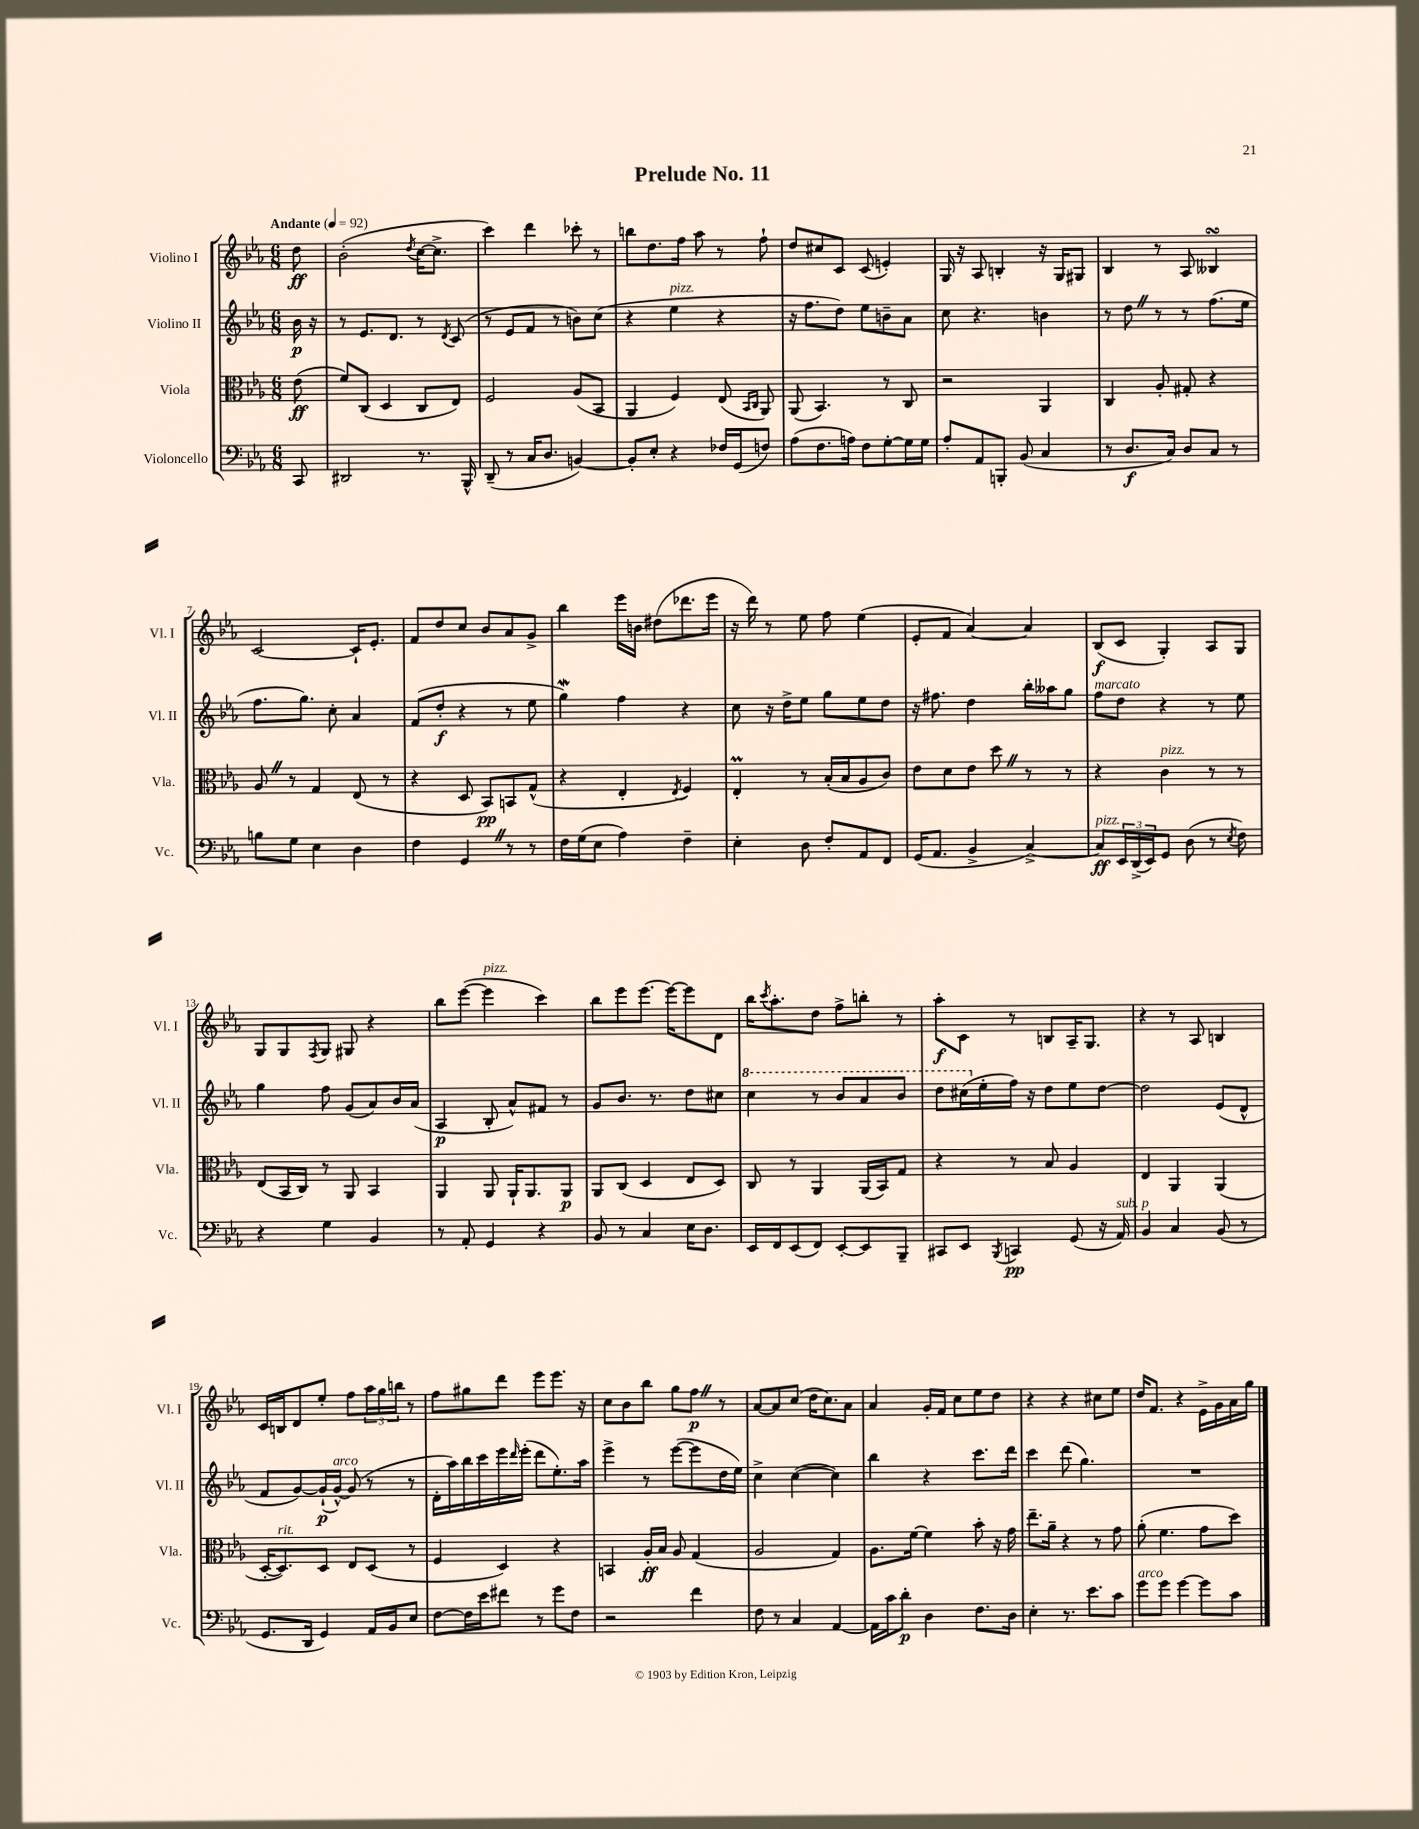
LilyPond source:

\header { title = "Prelude No. 11" }
<<
\new StaffGroup <<
\new Staff = "s0" \with { instrumentName = "Violino I" shortInstrumentName = "Vl. I" } {
    \clef treble \key ees \major \numericTimeSignature \time 6/8 \partial 8 \tempo "Andante" 4 = 92
    d''8\ff |
    bes'2-.( \acciaccatura { d''8 } c''16~ c''8.-> |
    c'''4) d'''4 ces'''8-. r8 |
    b''8 d''8. f''16 aes''8 r8 f''8-! |
    d''8 cis''8 c'8 c'8( e'4-.) |
    g16 r16 aes8 b4-. r16 g16 gis8 |
    bes4 r8 aes8 beses4\turn |
    c'2~ c'16-! ees'8.-. |
    f'8 d''8 c''8 bes'8 aes'8 g'8-> |
    bes''4 ees'''16 b'16 dis''8( des'''8. ees'''16 |
    r16 d'''16) r8 ees''8 f''8 ees''4( |
    ees'8-. f'8 aes'4~) aes'4 |
    bes8\f( c'8 g4-.) aes8 g8 |
    g8 g8 \acciaccatura { f8 } g8 gis8 r4 |
    bes''8 ees'''8~( ees'''4^\markup { \italic "pizz." } c'''4) |
    bes''8 ees'''8 ees'''8.~ ees'''16~ ees'''8 d'8 |
    bes''16 \acciaccatura { c'''8 } aes''8.-. d''8 f''8-> b''8-. r8 |
    aes''8-.\f c'8 r8 b8 aes16-- g8. |
    r4 r8 aes8 b4 |
    c'16 b16 d'8 ees''8-. f''8 \tuplet 3/2 { aes''16 g''16 b''16 } r8 |
    f''8 gis''8 d'''8 ees'''8 ees'''8. r16 |
    c''8 bes'8 bes''8 g''8 f''8\p \once \override BreathingSign.text = \markup { \musicglyph "scripts.caesura.straight" } \breathe r8 |
    aes'8~ aes'8 c''8( d''16 c''8.) aes'8 |
    aes'4 g'16-. f'16 c''8 ees''8 d''8 |
    r4 r4 cis''8 ees''8 |
    d''16 f'8. r4 ees'16-> g'16 aes'16 g''16 \bar "|." |
}
\new Staff = "s1" \with { instrumentName = "Violino II" shortInstrumentName = "Vl. II" } {
    \clef treble \key ees \major \numericTimeSignature \time 6/8 \partial 8
    bes'16\p r16 |
    r8 ees'8. d'8. r8 \acciaccatura { d'8 } c'8( |
    r8 ees'8 f'8 r8 b'8) c''8( |
    r4 ees''4^\markup { \italic "pizz." } r4 |
    r16 f''8. d''8) ees''8 b'8-- aes'8 |
    c''8 r4. b'4 |
    r8 d''8 \once \override BreathingSign.text = \markup { \musicglyph "scripts.caesura.straight" } \breathe r8 r8 f''8.( ees''16 |
    f''8. g''8.) c''8-. aes'4 |
    f'8( d''8-.\f r4 r8 ees''8 |
    g''4\mordent) f''4 r4 |
    c''8 r16 d''16-> ees''8 g''8 ees''8 d''8 |
    r16 fis''8. d''4 bes''16-. aeses''16 g''8 |
    f''8^\markup { \italic "marcato" } d''8 r4 r8 ees''8 |
    g''4 f''8 g'8( aes'8) bes'16 aes'16( |
    aes4\p bes8-. aes'8-^) fis'8 r8 |
    g'8 bes'8. r8. d''8 cis''8 |
    \ottava #1 c'''4 r8 bes''8 aes''8 bes''8 |
    d'''8 cis'''16( \ottava #0 ees''16-. f''16) r16 d''8 ees''8 d''8~ |
    d''2 ees'8( d'8-^ |
    f'8 g'8~) g'16-!\p( g'16~-^^\markup { \italic "arco" }) g'8( r8 r8 |
    d'16-. aes''16) bes''16 c'''16 ees'''16 \grace { d'''16 } ees'''16-.( d'''8 ees''8.-.) aes''16 |
    ees'''4-> r8 ees'''8~( ees'''8 d''16 ees''16) |
    c''4-> c''4~( c''4) |
    bes''4 r4 c'''8. d'''16 |
    c'''4 d'''8( g''4.) |
    R2. \bar "|." |
}
\new Staff = "s2" \with { instrumentName = "Viola" shortInstrumentName = "Vla." } {
    \clef alto \key ees \major \numericTimeSignature \time 6/8 \partial 8
    ees'8\ff( |
    f'8) c8( d4 c8 ees8) |
    f2 aes8( bes,8 |
    aes,4 f4) ees8( \grace { bes,16 c16 } aes,8) |
    aes,8( bes,4.) r8 c8 |
    r2 aes,4 |
    c4 aes8-. gis8-. r4 |
    aes8 \once \override BreathingSign.text = \markup { \musicglyph "scripts.caesura.straight" } \breathe r8 g4 ees8( r8 |
    r4 d8 bes,8\pp) b,8 g8-^( |
    r4 ees4-. \acciaccatura { ees8 } f4) |
    ees4-.\prall r8 bes16-.( bes16 aes8 c'8) |
    ees'8 d'8 ees'8 d''8 \once \override BreathingSign.text = \markup { \musicglyph "scripts.caesura.straight" } \breathe r8 r8 |
    r4 c'4^\markup { \italic "pizz." } r8 r8 |
    ees8( bes,16 c16) r8 aes,8 bes,4 |
    aes,4 aes,8 aes,16-! aes,8. aes,8\p |
    aes,8 c8( d4 ees8 d8) |
    c8 r8 aes,4 aes,16( bes,16) g8 |
    r4 r8 bes8 aes4 |
    ees4 aes,4 aes,4( |
    d16~-. d8.^\markup { \italic "rit." }) d8 ees8 d8( r8 |
    f4 d4) r4 |
    b,4 aes16-.\ff bes16 aes8 g4( |
    aes2 g4) |
    aes8. f'16~ f'4 bes'8-. r16 g'16 |
    ees''8.-- aes'16-- r4 r8 g'8 |
    aes'8-.( f'4. g'8 d''8) \bar "|." |
}
\new Staff = "s3" \with { instrumentName = "Violoncello" shortInstrumentName = "Vc." } {
    \clef bass \key ees \major \numericTimeSignature \time 6/8 \partial 8
    c,8 |
    dis,2 r8. bes,,16-^ |
    d,8--( r8 c16 d8. b,4~) |
    b,8-. ees8-. r4 fes16 g,16( f8) |
    aes8( f8. a16) f8 g8~-. g16 g16 |
    aes8-. aes,8 b,,8-. bes,8( c4 |
    r8 d8.\f c16) d8 c8 r8 |
    b8 g8 ees4 d4 |
    f4 g,4 \once \override BreathingSign.text = \markup { \musicglyph "scripts.caesura.straight" } \breathe r8 r8 |
    f16 g16( ees8 aes4) f4-- |
    ees4-. d8 f8-. aes,8 f,8 |
    g,16( aes,8. bes,4-> c4~->) |
    c8\ff^\markup { \italic "pizz." } \tuplet 3/2 { ees,16 d,16->( ees,16) } g,8 d8( r8 \acciaccatura { ees8 } f8) |
    r4 g4 bes,4 |
    r8 aes,8-. g,4 r4 |
    bes,8 r8 c4 ees16 d8. |
    ees,16 f,16 ees,8( f,8) ees,8~-. ees,8 bes,,8-- |
    cis,8 ees,8 \acciaccatura { bes,,8 } c,4\pp g,8( r16 aes,16^\markup { \italic "sub. p" }) |
    bes,4 c4 bes,8( r8 |
    g,8. d,16 g,4) aes,16 bes,16 ees8 |
    f8~ f16 ees'16 fis'8 r8 g'8 f8 |
    r2 f'4 |
    f8 r8 c4 aes,4~ |
    aes,16 c'16 d'8-.\p d4 f8. d16 |
    ees4-. r8. ees'8. c'8 |
    g'8^\markup { \italic "arco" } g'8 g'4~ g'8 c'8 \bar "|." |
}
>>
>>
